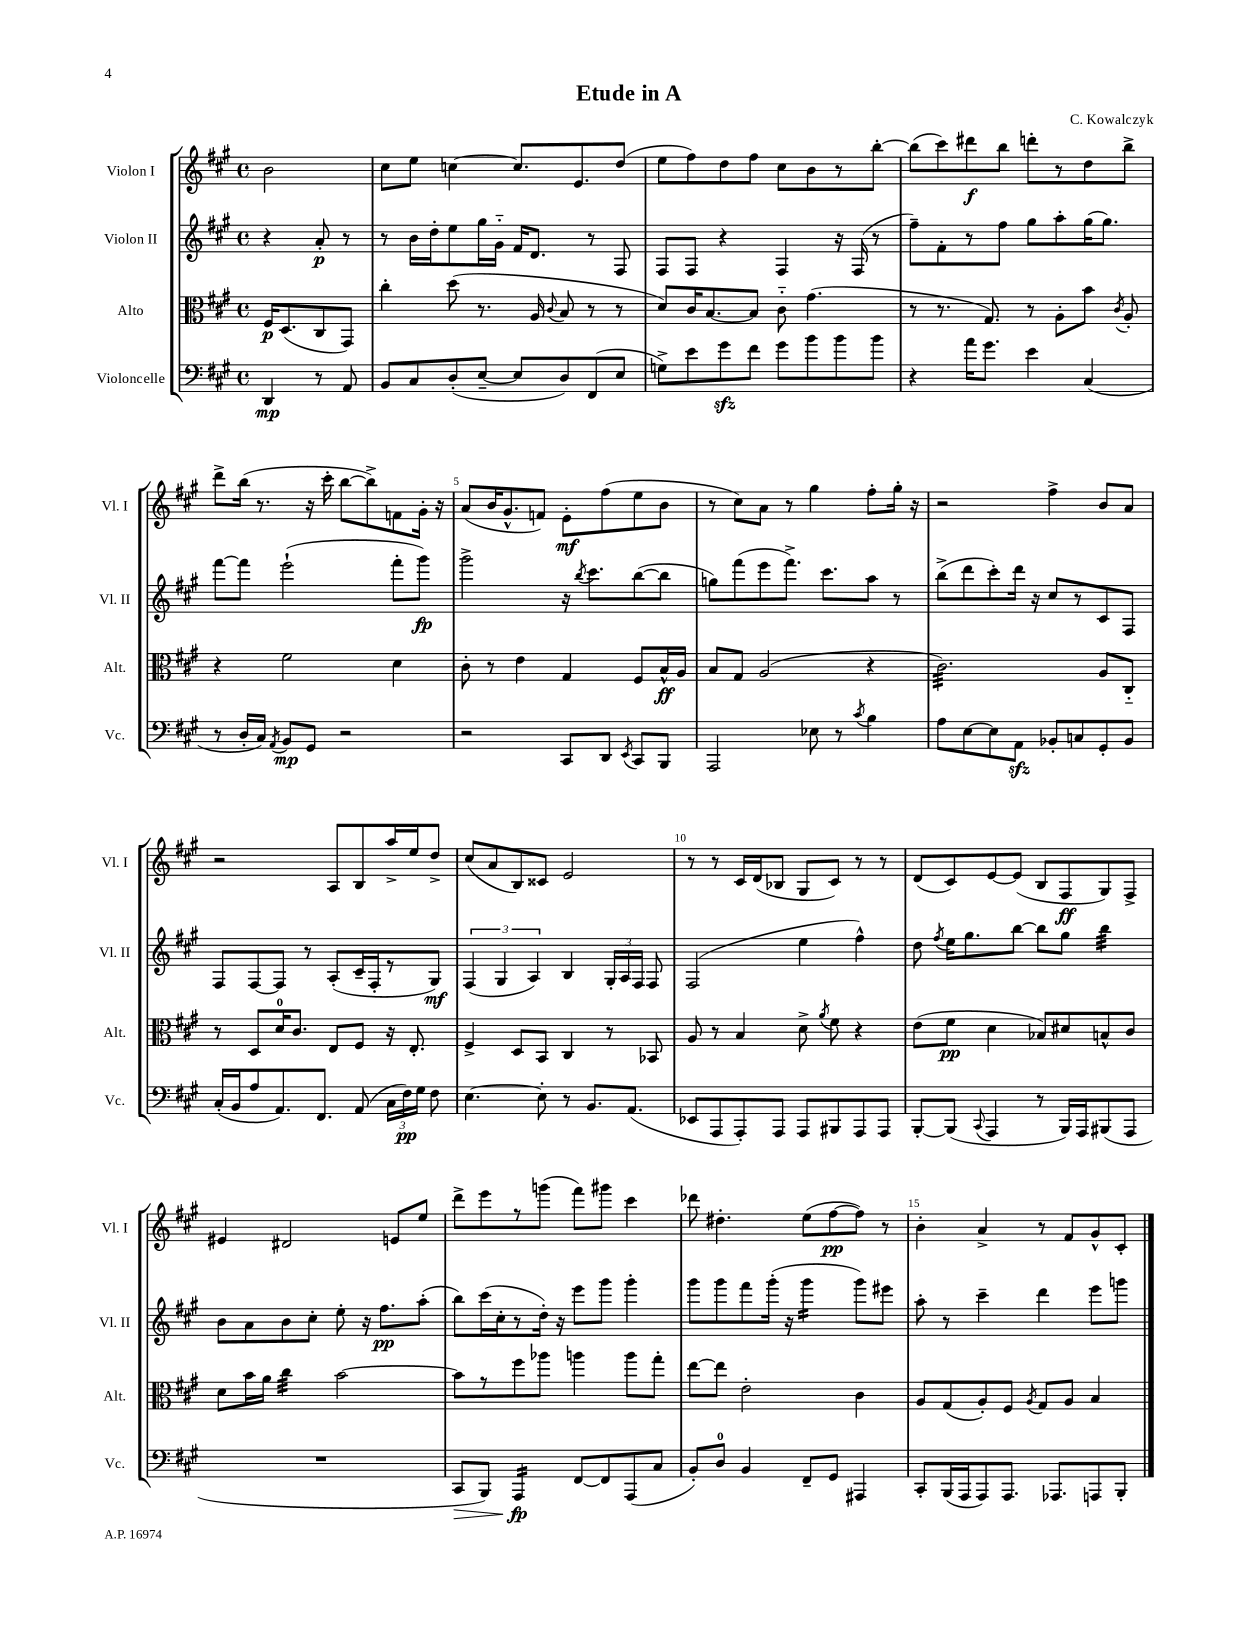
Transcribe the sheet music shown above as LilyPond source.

\header { title = "Etude in A" composer = "C. Kowalczyk" }
<<
\new StaffGroup <<
\new Staff = "s0" \with { instrumentName = "Violon I" shortInstrumentName = "Vl. I" } {
    \clef treble \key a \major \defaultTimeSignature \time 4/4 \partial 2
    \autoBeamOff b'2 |
    cis''8[ e''8] c''4~ c''8.[ e'8. d''8]( |
    e''8[ fis''8) d''8 fis''8] cis''8[ b'8 r8 b''8]~-. |
    b''8[( cis'''8) dis'''8\f b''8] d'''8[-. r8 d''8 b''8]-> |
    d'''8[-> b''16]( r8. r16 cis'''16-. b''8[~ b''8->) f'8 gis'16]-. r16 |
    a'8[( b'16 gis'8.-^ f'8]) e'8[-.\mf fis''8( e''8 b'8] |
    r8 cis''8[) a'8] r8 gis''4 fis''8[-. gis''16]-. r16 |
    r2 fis''4-> b'8[ a'8] |
    r2 a8[ b8 a''16-> e''16 d''8]-> |
    cis''8[( a'8 b8) cisis'8] e'2 |
    r8 r8 cis'16[ d'16( bes8] gis8[ cis'8]) r8 r8 |
    d'8[( cis'8) e'8~ e'8]( b8[ fis8\ff gis8) fis8]-> |
    eis'4 dis'2 e'8[ e''8] |
    d'''8[-> e'''8 r8 g'''8]( fis'''8[) gis'''8] cis'''4 |
    des'''8 dis''4.-. e''8[( fis''8~\pp fis''8]) r8 |
    b'4-. a'4-> r8 fis'8[ gis'8-^ cis'8]-. \bar "|." |
}
\new Staff = "s1" \with { instrumentName = "Violon II" shortInstrumentName = "Vl. II" } {
    \clef treble \key a \major \defaultTimeSignature \time 4/4 \partial 2
    \autoBeamOff r4 a'8-.\p r8 |
    r8 b'16[ d''16-. e''8 gis''16 gis'16]-_ fis'16[ d'8.] r8 fis8 |
    fis8[ fis8] r4 fis4 r16 fis16( r8 |
    fis''8[--) fis'8-. r8 fis''8] gis''8[ a''8-. gis''16( gis''8.]) |
    fis'''8[~ fis'''8] e'''2-!( fis'''8[-. gis'''8]\fp) |
    gis'''2-> r16 \acciaccatura { b''8 } cis'''8.[ b''8~( b''8] |
    g''8[) fis'''8( e'''8 fis'''8.]->) cis'''8.[ a''8] r8 |
    b''8[->( d'''8 cis'''8-.) d'''16] r16 cis''8[ r8 cis'8 fis8] |
    fis8[ fis8~ fis8] r8 a8[-.( cis'16-- fis16-. r8 gis8]\mf) |
    \tuplet 3/2 { fis4( gis4 a4) } b4 \tuplet 3/2 { gis16[-. a16 fis16] } fis8 |
    fis2( e''4 fis''4-^) |
    d''8 \acciaccatura { fis''8 } e''16[ gis''8. b''8]~ b''8[ gis''8] b''4:32 |
    b'8[ a'8 b'8 cis''8]-. e''8-. r16 fis''8.[\pp a''8]-.( |
    b''8[) cis'''16( cis''16-. r8 d''16]-.) r16 e'''8[ gis'''8] gis'''4-. |
    gis'''8[ gis'''8 fis'''8 gis'''16]-.( r16 gis'''4:16 gis'''8[) eis'''8] |
    a''8-. r8 cis'''4-- d'''4 e'''8[ g'''8] \bar "|." |
}
\new Staff = "s2" \with { instrumentName = "Alto" shortInstrumentName = "Alt." } {
    \clef alto \key a \major \defaultTimeSignature \time 4/4 \partial 2
    \autoBeamOff fis16[\p d8.( cis8 gis,8]) |
    cis''4-. d''8( r8. a16 \appoggiatura { cis'8 } b8 r8 r8 |
    d'8[) cis'16 b8.~ b8] cis'8-_ gis'4.( |
    r8 r8. gis8.) r8 a8[-. b'8] \acciaccatura { cis'8 } a8-. |
    r4 fis'2 d'4 |
    cis'8-. r8 e'4 gis4 fis8[ b16-^\ff a16] |
    b8[ gis8] a2( r4 |
    cis'2.:32) a8[ cis8]-_ |
    r8 d8[ d'16-0 cis'8.] e8[ fis8] r16 e8.-. |
    fis4-> d8[ b,8] cis4 r8 bes,8 |
    a8 r8 b4 d'8-> \acciaccatura { a'8 } fis'8 r4 |
    e'8[( fis'8]\pp d'4 bes8[) dis'8 b8-^ cis'8] |
    d'8[ b'16 a'16] cis''4:32 b'2~ |
    b'8[ r8 fis''8 aes''8] a''4 a''8[ gis''8]-. |
    e''8[~ e''8] e'2-. cis'4 |
    a8[ gis8( a8-.) fis8] \acciaccatura { a8 } gis8[ a8] b4 \bar "|." |
}
\new Staff = "s3" \with { instrumentName = "Violoncelle" shortInstrumentName = "Vc." } {
    \clef bass \key a \major \defaultTimeSignature \time 4/4 \partial 2
    \autoBeamOff d,4\mp r8 a,8 |
    b,8[ cis8 d8-.( e8]~-- e8[ d8) fis,8( e8] |
    g8[->) e'8 gis'8\sfz fis'8] gis'8[ b'8 b'8 b'8] |
    r4 a'16[ gis'8.] e'4 cis4( |
    r8 d16[-. cis16]) \acciaccatura { a,8 } b,8[\mp gis,8] r2 |
    r2 cis,8[ d,8] \acciaccatura { e,8 } cis,8[ b,,8] |
    a,,2 ees8 r8 \acciaccatura { cis'8 } b4 |
    a8[ e8~ e8 a,8]\sfz bes,8[-. c8 gis,8-. bes,8] |
    cis16[-.( b,16 a8 a,8.) fis,8.] a,8( \tuplet 3/2 { cis16[ fis16\pp) gis16] } fis8 |
    e4.~ e8-. r8 b,8.[ a,8.]( |
    ees,8[ a,,8 a,,8-.) a,,8] a,,8[ bis,,8 a,,8 a,,8] |
    b,,8[~-. b,,8]( \appoggiatura { cis,8 } a,,4 r8 b,,16[) a,,16 bis,,8( a,,8] |
    R1 |
    cis,8[\> b,,8]) a,,4:16\fp\! fis,8[~ fis,8 a,,8( cis8] |
    b,8[-.) d8]-0 b,4 fis,8[-- gis,8] ais,,4 |
    cis,8[-. b,,16( a,,16 a,,8) a,,8.] aes,,8.[ a,,8 b,,8]-. \bar "|." |
}
>>
>>
\layout { \context { \Score \override BarNumber.break-visibility = ##(#f #t #t) barNumberVisibility = #(every-nth-bar-number-visible 5) } }
